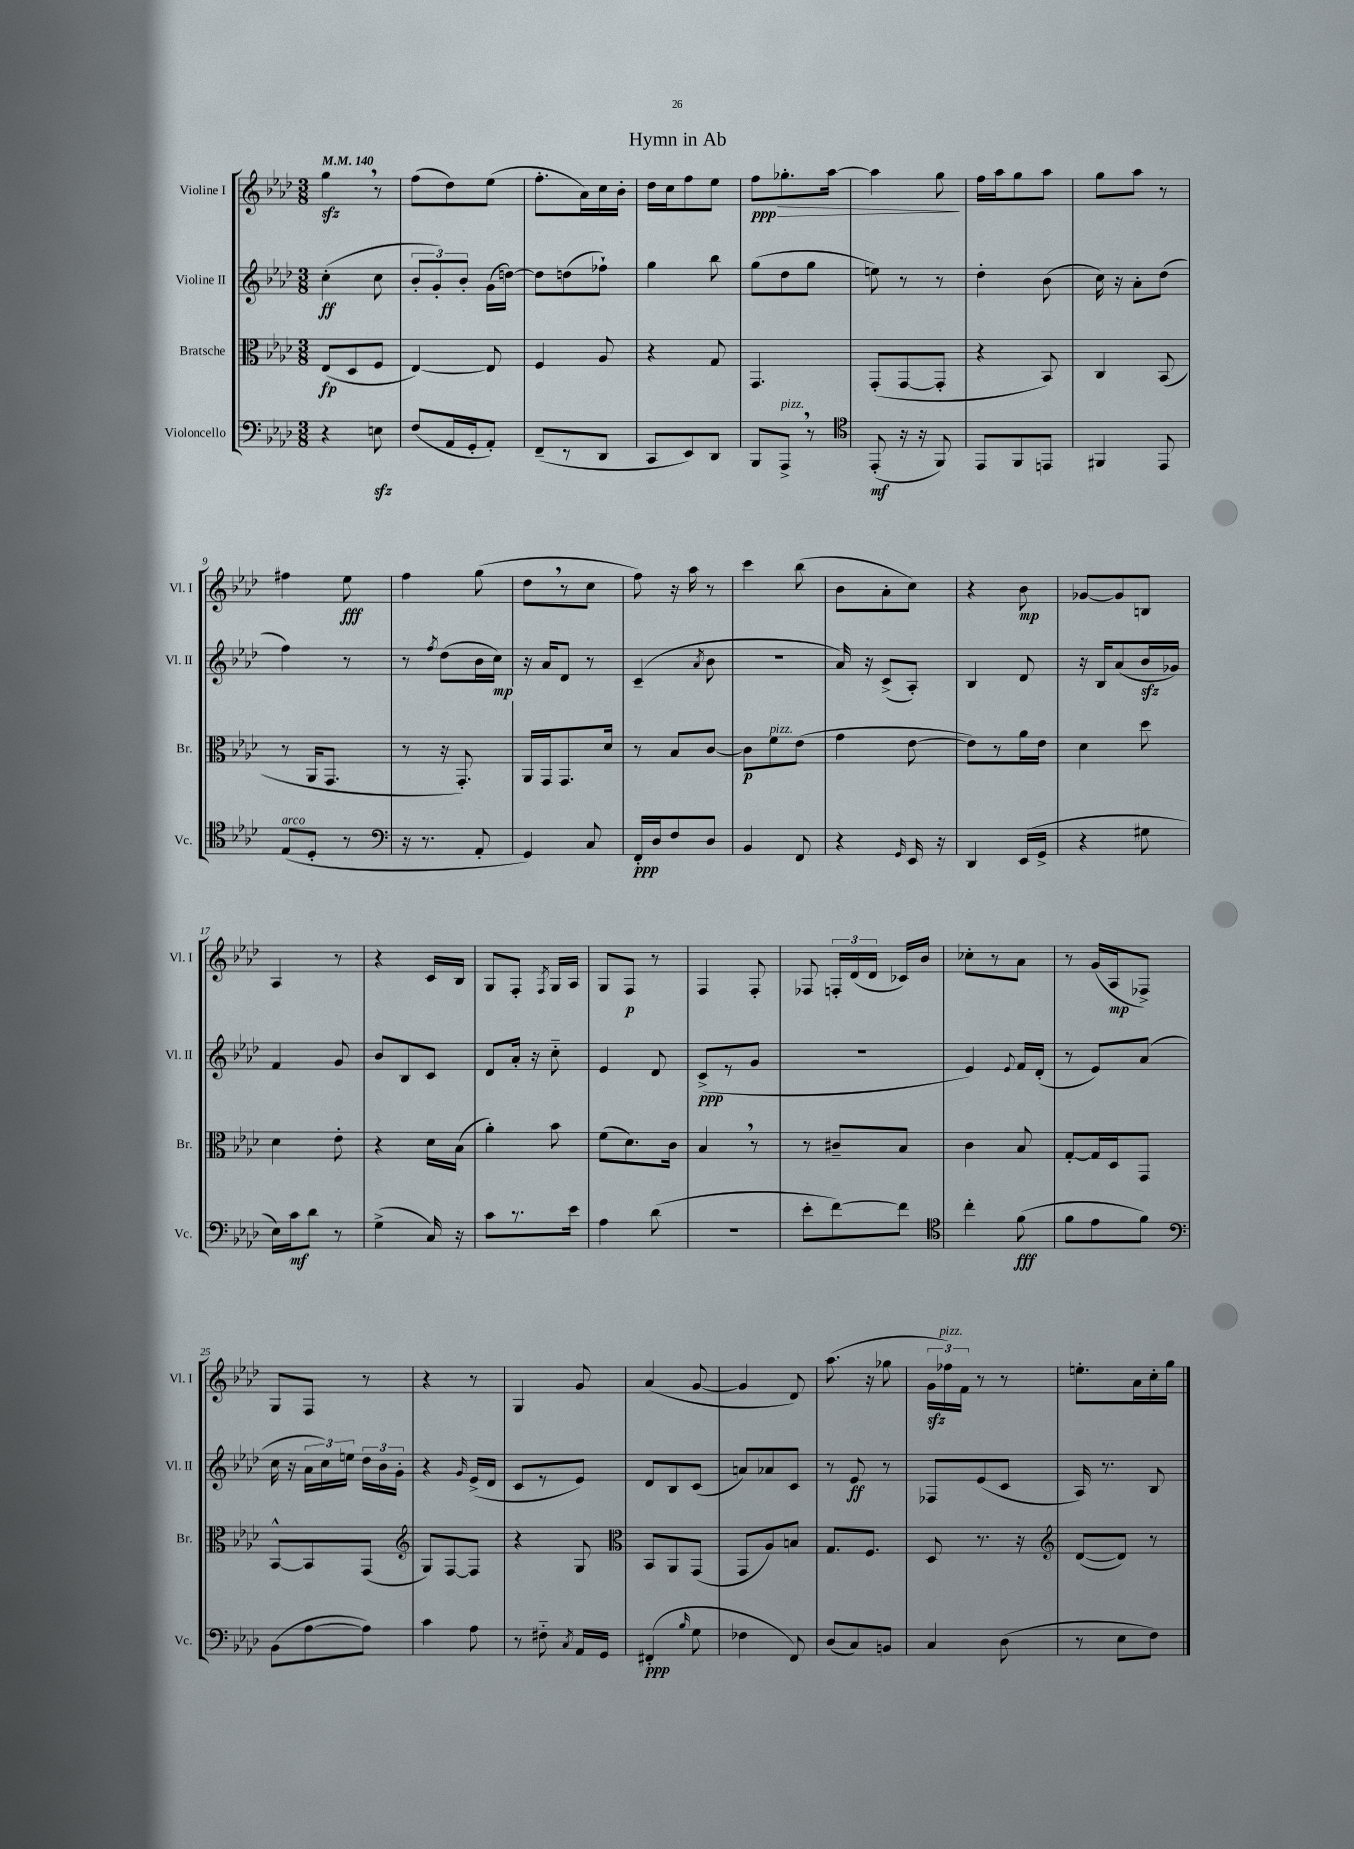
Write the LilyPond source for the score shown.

\header { title = "Hymn in Ab" }
<<
\new StaffGroup <<
\new Staff = "s0" \with { instrumentName = "Violine I" shortInstrumentName = "Vl. I" } {
    \clef treble \key aes \major \numericTimeSignature \time 3/8 \tempo 4 = 140
    \autoBeamOff g''4\sfz \breathe r8 |
    f''8[( des''8) ees''8]( |
    f''8.[-. aes'16) c''16 bes'16]-. |
    des''16[ c''16 f''8 ees''8] |
    f''8[\ppp\> ges''8.-. aes''16]~ |
    aes''4 g''8\! |
    f''16[ aes''16 g''8 aes''8] |
    g''8[ aes''8] r8 |
    fis''4 ees''8\fff |
    f''4 g''8( |
    des''8[ \breathe r8 c''8] |
    f''8) r16 aes''16 r8 |
    c'''4 bes''8( |
    bes'8[ aes'8-. c''8]) |
    r4 bes'8\mp |
    ges'8[~ ges'8 b8] |
    aes4 r8 |
    r4 c'16[ bes16] |
    g8[ f8]-. \acciaccatura { f8 } g16[ aes16] |
    g8[ f8]\p r8 |
    f4 f8-. |
    fes8 \tuplet 3/2 { f16[-. des'16( des'16] } ces'16[) bes'16] |
    ces''8[-. r8 aes'8] |
    r8 g'16[( aes16\mp fes8]->) |
    g8[ f8] r8 |
    r4 r8 |
    g4 g'8 |
    aes'4( g'8~ |
    g'4 des'8) |
    aes''8.( r16 ges''8 |
    \tuplet 3/2 { g'16[\sfz fes''16^\markup { \italic "pizz." }) f'16] } r8 r8 |
    e''8.[-. aes'16 c''16-. g''16] \bar "|." |
}
\new Staff = "s1" \with { instrumentName = "Violine II" shortInstrumentName = "Vl. II" } {
    \clef treble \key aes \major \numericTimeSignature \time 3/8
    \autoBeamOff c''4-.\ff( c''8 |
    \tuplet 3/2 { bes'8[-. g'8-.) bes'8]-. } g'16[( d''16]~) |
    d''8[ d''8( fes''8]-!) |
    g''4 bes''8 |
    g''8[( des''8 g''8] |
    e''8) r8 r8 |
    des''4-. bes'8( |
    c''16) r16 aes'8[-. des''8]( |
    f''4) r8 |
    r8 \acciaccatura { f''8 } des''8[( bes'16 c''16]\mp) |
    r16 aes'16[ des'8] r8 |
    c'4--( \acciaccatura { aes'8 } bes'8 |
    R4. |
    aes'16) r16 c'8[->( aes8]-.) |
    bes4 des'8 |
    r16 bes16[ aes'8( bes'16\sfz ges'16]) |
    f'4 g'8 |
    bes'8[ bes8 c'8] |
    des'8[ aes'16]-. r16 c''8-_ |
    ees'4 des'8 |
    c'8[->\ppp( r8 g'8] |
    R4. |
    ees'4) \appoggiatura { ees'8 } f'16[ des'16]-.( |
    r8 ees'8[) aes'8]( |
    c''16 r16 \tuplet 3/2 { aes'16[ c''16) e''16] } \tuplet 3/2 { des''16[ bes'16 g'16]-. } |
    r4 \grace { g'16 } ees'16[->( des'16] |
    c'8[ r8 ees'8]) |
    des'8[ bes8 c'8]( |
    a'8[) aes'8 c'8] |
    r8 ees'8\ff r8 |
    fes8[ ees'8( c'8] |
    aes16) r8. bes8 \bar "|." |
}
\new Staff = "s2" \with { instrumentName = "Bratsche" shortInstrumentName = "Br." } {
    \clef alto \key aes \major \numericTimeSignature \time 3/8
    \autoBeamOff ees8[\fp( des8 f8] |
    ees4~) ees8 |
    f4 aes8 |
    r4 g8 |
    g,4. |
    g,8[-.( g,8~ g,8]-. |
    r4 bes,8) |
    c4 bes,8( |
    r8 aes,16[ g,8.] |
    r8 r16 g,8.-.) |
    aes,16[ g,16 g,8. des'16] |
    r8 bes8[ c'8]~ |
    c'8[\p f'8^\markup { \italic "pizz." } ees'8]( |
    g'4 ees'8~ |
    ees'8[) r8 aes'16 ees'16] |
    des'4 des''8 |
    des'4 ees'8-. |
    r4 des'16[ bes16]( |
    aes'4-.) bes'8 |
    f'8[( des'8.) c'16] |
    bes4 \breathe r8 |
    r8 cis'8[-- bes8] |
    c'4 bes8 |
    g8[~-. g16 des16 g,8] |
    bes,8[~-^ bes,8 g,8]( |
    \clef treble g8[) f8~ f8] |
    r4 g8 |
    \clef alto bes,8[ aes,8 g,8]( |
    g,8[ aes8) b8] |
    g8.[ f8.] |
    des8 r8. r16 |
    \clef treble des'8[~( des'8]) r8 \bar "|." |
}
\new Staff = "s3" \with { instrumentName = "Violoncello" shortInstrumentName = "Vc." } {
    \clef bass \key aes \major \numericTimeSignature \time 3/8
    \autoBeamOff r4 e8\sfz |
    f8[( aes,16 g,16-. aes,8]-.) |
    f,8[--( r8 des,8] |
    c,8[ ees,8) des,8] |
    bes,,8[ aes,,8]->^\markup { \italic "pizz." } \breathe r8 |
    \clef tenor ees,8-.\mf( r16 r16 f,8) |
    ees,8[ f,8 e,8] |
    fis,4 ees,8 |
    ees8[^\markup { \italic "arco" }( des8]-. r8 |
    \clef bass r16 r8. aes,8-. |
    g,4) c8 |
    f,16[-.\ppp des16 f8 des8] |
    bes,4 f,8 |
    r4 \grace { g,16 } ees,16 r16 |
    des,4 ees,16[( g,16]-> |
    r4 gis8 |
    ees16[) c'16\mf des'8] r8 |
    g4->( c16) r16 |
    c'8[ r8. ees'16] |
    aes4 des'8( |
    R4. |
    ees'8[-. f'8~) f'8] |
    \clef tenor c''4-. f'8\fff( |
    f'8[ ees'8 f'8]) |
    \clef bass bes,8[( aes8~ aes8]) |
    c'4 aes8 |
    r8 fis8-_ \acciaccatura { c8 } aes,16[ g,16] |
    fis,4-.\ppp( \grace { bes16 } g8 |
    fes4 f,8) |
    des8[( c8) b,8] |
    c4 des8( |
    r8 ees8[ f8]) \bar "|." |
}
>>
>>
